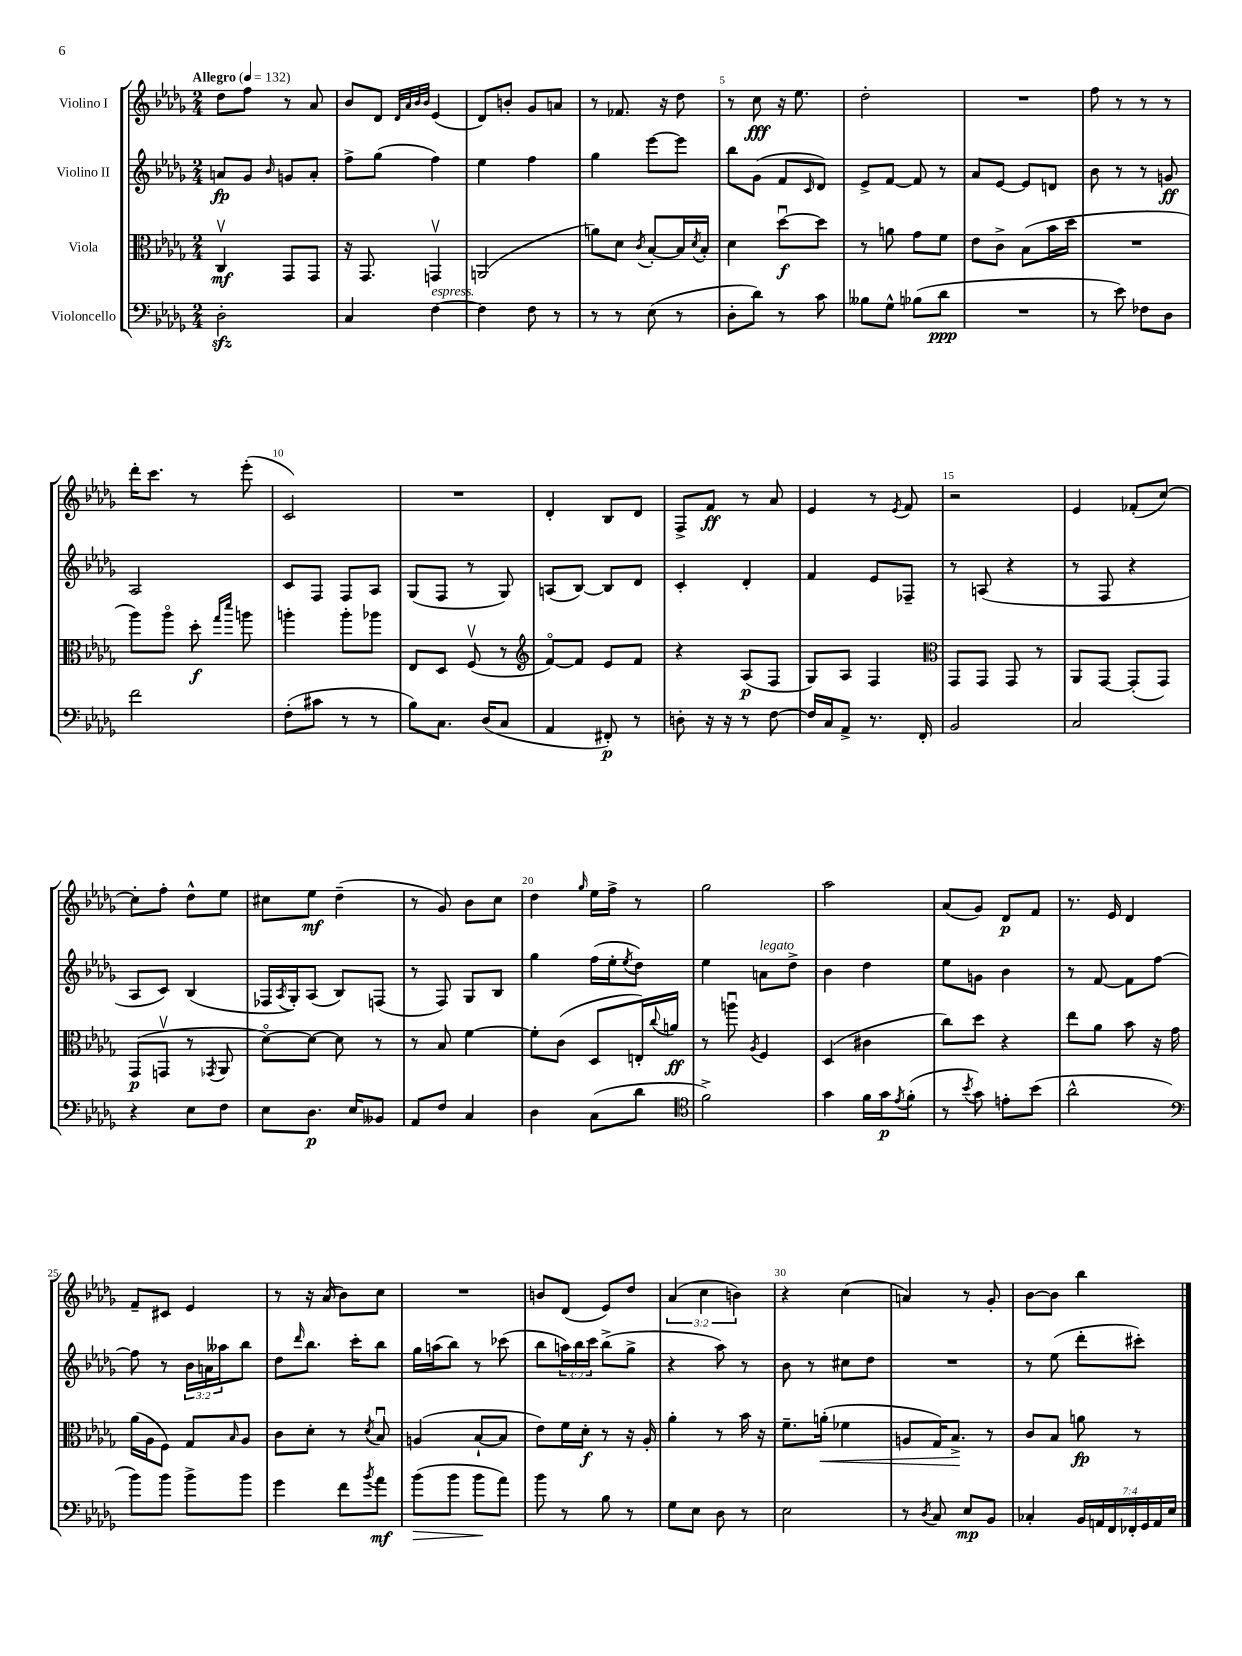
<<
\new StaffGroup <<
\new Staff = "s0" \with { instrumentName = "Violino I" } {
    \clef treble \key des \major \numericTimeSignature \time 2/4 \override Staff.TupletNumber.text = #tuplet-number::calc-fraction-text \tempo "Allegro" 4 = 132
    des''8 f''8 r8 aes'8 |
    bes'8 des'8 \grace { des'32 aes'32 bes'32 bes'32 } ees'4( |
    des'8) b'8-. ges'8 a'8 |
    r8 fes'8. r16 des''8 |
    r8 c''8\fff r16 ees''8. |
    des''2-. |
    R2 |
    f''8 r8 r8 r8 |
    des'''16-. c'''8. r8 ees'''8-.( |
    c'2) |
    R2 |
    des'4-. bes8 des'8 |
    f8-> f'8\ff r8 aes'8 |
    ees'4 r8 \acciaccatura { ees'8 } f'8 |
    r2 |
    ees'4 fes'8-.( c''8~) |
    c''8-. f''8-. des''8-^ ees''8 |
    cis''8 ees''8\mf des''4--( |
    r8 ges'8) bes'8 c''8 |
    des''4 \grace { ges''16 } ees''16 f''16-> r8 |
    ges''2 |
    aes''2 |
    aes'8( ges'8) des'8\p f'8 |
    r8. ees'16 des'4 |
    f'8-- cis'8 ees'4 |
    r8 r16 aes'16( bes'8) c''8 |
    R2 |
    b'8 des'8( ees'8) des''8 |
    \tuplet 3/2 { aes'4( c''4 b'4) } |
    r4 c''4( |
    a'4) r8 ges'8-. |
    bes'8~ bes'8 bes''4 \bar "|." |
}
\new Staff = "s1" \with { instrumentName = "Violino II" } {
    \clef treble \key des \major \numericTimeSignature \time 2/4 \override Staff.TupletNumber.text = #tuplet-number::calc-fraction-text
    a'8\fp ges'8 \grace { bes'16 } g'8 a'8-. |
    f''8-> ges''8( f''4) |
    ees''4 f''4 |
    ges''4 ees'''8~ ees'''8 |
    bes''8 ges'8( f'8 \grace { c'16 } des'8) |
    ees'8-> f'8~ f'8 r8 |
    aes'8 ees'8~ ees'8 d'8 |
    bes'8 r8 r8 g'8\ff |
    aes2 |
    c'8 f8 f8 aes8 |
    ges8( f8 r8 ges8) |
    a8( bes8~) bes8 des'8 |
    c'4-. des'4-. |
    f'4 ees'8 fes8-- |
    r8 a8( r4 |
    r8 f8 r4 |
    aes8 c'8) bes4( |
    fes16 \acciaccatura { aes8 } ges16-.) aes8( bes8) f8( |
    r8 f8) ges8 bes8 |
    ges''4 f''16( ees''16-. \acciaccatura { ees''8 } des''8) |
    ees''4 a'8^\markup { \italic "legato" } des''8-> |
    bes'4 des''4 |
    ees''8 g'8 bes'4 |
    r8 f'8~ f'8 f''8~ |
    f''8 r8 \tuplet 3/2 { bes'16 a'16 aeses''16 } bes''8 |
    des''8 \grace { des'''16 } bes''8. c'''16-. bes''8 |
    ges''16 a''16( bes''8) r8 ces'''8( |
    bes''8 \tuplet 3/2 { a''16) bes''16 c'''16 } bes''8->( ges''8-> |
    r4 aes''8) r8 |
    bes'8 r8 cis''8 des''8 |
    R2 |
    r8 ees''8( des'''8-. cis'''8-.) \bar "|." |
}
\new Staff = "s2" \with { instrumentName = "Viola" } {
    \clef alto \key des \major \numericTimeSignature \time 2/4
    c4\upbow\mf ges,8 ges,8 |
    r16 ges,8. g,4\upbow |
    a,2( |
    a'8) des'8 \acciaccatura { c'8 } bes8~-. bes16 \acciaccatura { des'8 } bes16-. |
    des'4 des''8~\downbow\f des''8 |
    r8 a'8 ges'8 f'8 |
    ees'8 c'8-> bes8( bes'16 des''16 |
    R2 |
    aes''8) aes''8\flageolet des''8-.\f \grace { ges''16 des'''16 } a''8 |
    a''4-. a''8-. aes''8 |
    ees8 des8 f8\upbow( r8 |
    \clef treble f'8~\flageolet) f'8 ees'8 f'8 |
    r4 aes8\p( f8 |
    ges8) aes8 f4 |
    \clef alto ges,8 ges,8 ges,8 r8 |
    aes,8 ges,8~ ges,8-.( ges,8) |
    ges,8\p( g,8\upbow r8 \acciaccatura { ges,8 } aes,8 |
    des'8~\flageolet) des'8~ des'8 r8 |
    r8 bes8 f'4~ |
    f'8-. c'8( des8 e16-.) \appoggiatura { c''8 } a'16\ff |
    r8 a''8\downbow \acciaccatura { aes8 } f4 |
    des4( cis'4 |
    c''8) des''8 r4 |
    ees''8 aes'8 bes'8 r16 ges'16 |
    aes'16( aes16 f8) ges8 \grace { bes16 } aes8 |
    c'8 des'8-. r8 \acciaccatura { des'8 } bes8\downbow |
    a4( bes8~-! bes8 |
    ees'8) f'16 des'16-.\f r8 r16 aes16-. |
    aes'4-. r8 bes'16 r16 |
    f'8.-- a'16-.\<( fes'4 |
    a8 ges16) bes8.->\! r8 |
    c'8 bes8 a'8\fp r8 \bar "|." |
}
\new Staff = "s3" \with { instrumentName = "Violoncello" } {
    \clef bass \key des \major \numericTimeSignature \time 2/4 \override Staff.TupletNumber.text = #tuplet-number::calc-fraction-text
    des2-.\sfz |
    c4 f4~^\markup { \italic "espress." } |
    f4 f8 r8 |
    r8 r8 ees8( r8 |
    des8-. des'8) r8 c'8 |
    beses8 ges8-^ bes8( des'8\ppp |
    R2 |
    r8 ees'8) fes8 des8 |
    f'2 |
    f8-.( cis'8 r8 r8 |
    bes8) c8. des16( c8 |
    aes,4 fis,8-.\p) r8 |
    d8-. r16 r16 r8 f8~ |
    f16 c16 aes,8-> r8. f,16-. |
    bes,2 |
    c2 |
    r4 ees8 f8 |
    ees8 des8.\p ees16 beses,8 |
    aes,8 f8 c4 |
    des4 c8( des'8 |
    \clef tenor f'2->) |
    ges'4 f'16 ges'16\p \acciaccatura { ees'8 } f'8-.( |
    r8 \acciaccatura { bes'8 } ges'8) e'8-. bes'8( |
    aes'2-^ |
    \clef bass bes'8) bes'8 bes'8-> bes'8 |
    ges'4 f'8 \acciaccatura { bes'8 } aes'8\mf |
    bes'8\>( bes'8 bes'8\! aes'8) |
    bes'8 r8 bes8 r8 |
    ges8 ees8 des8 r8 |
    ees2 |
    r8 \acciaccatura { des8 } c8 ees8\mp bes,8 |
    ces4-. \tuplet 7/4 { bes,16 a,16 f,16 fes,16-. ges,16 a,16 ees16 } \bar "|." |
}
>>
>>
\layout { \context { \Score \override BarNumber.break-visibility = ##(#f #t #t) barNumberVisibility = #(every-nth-bar-number-visible 5) } }
